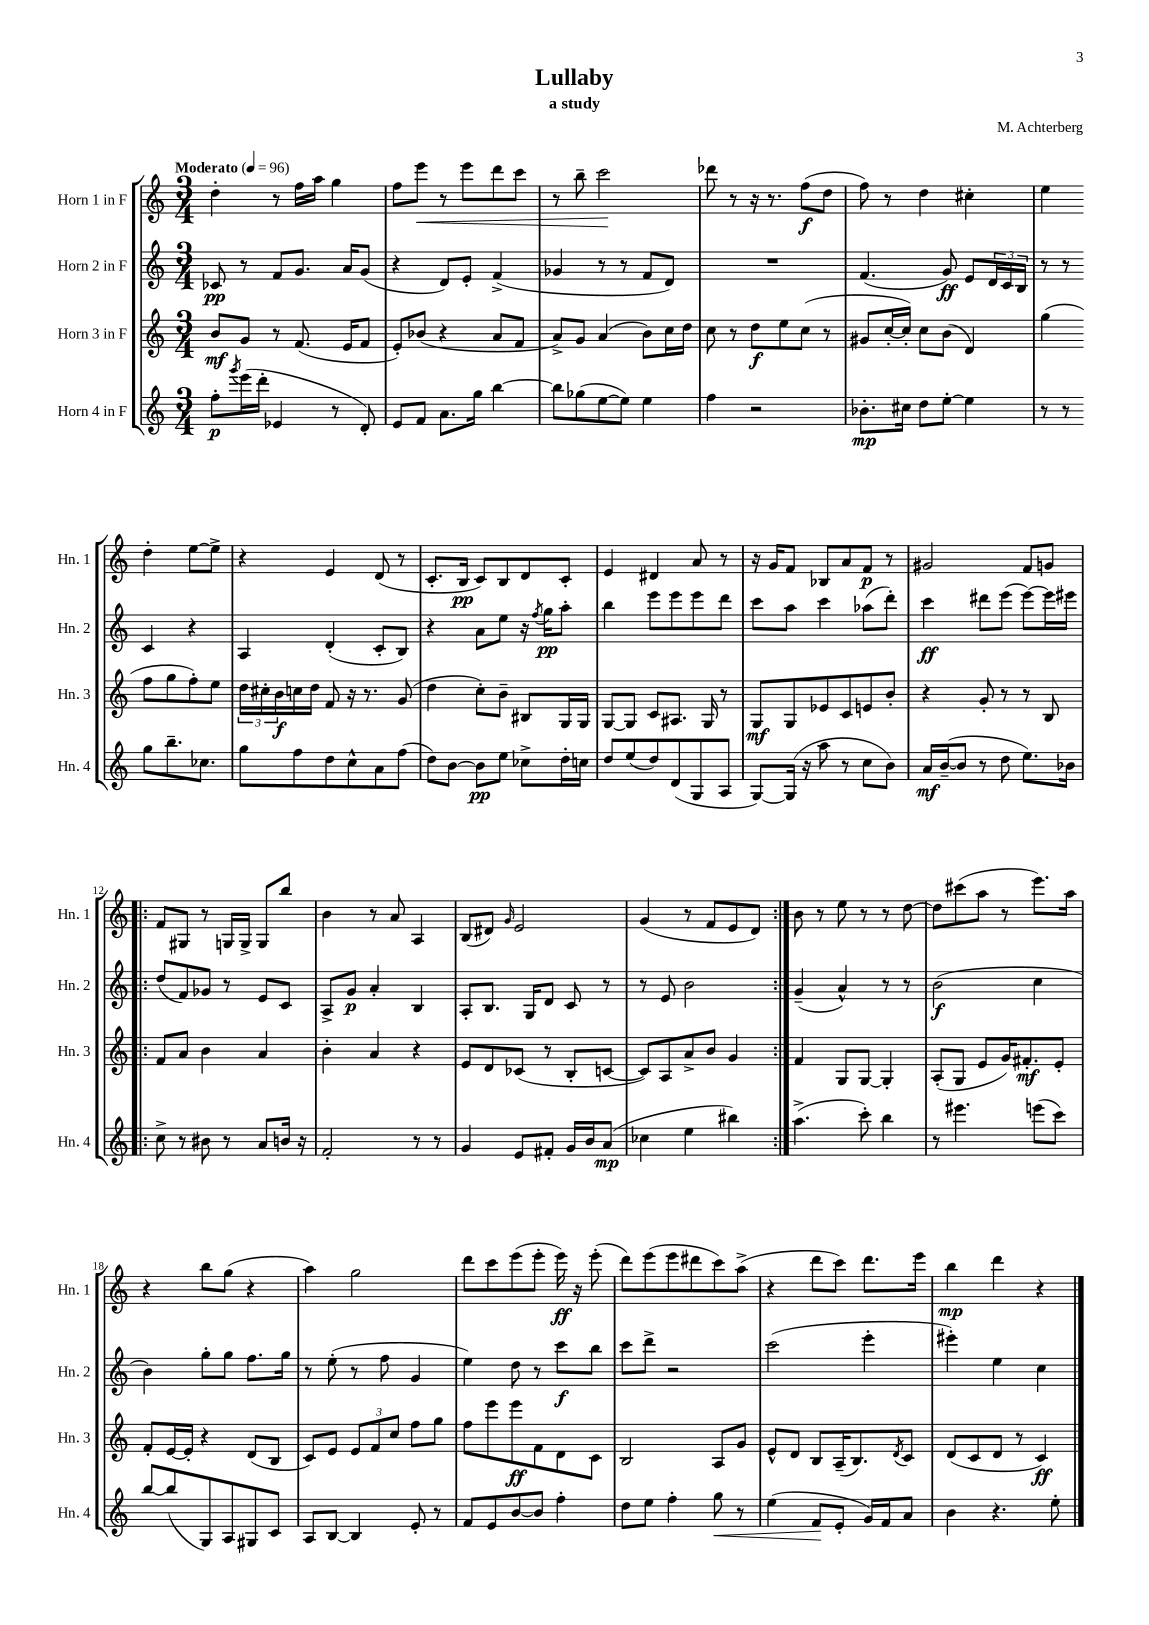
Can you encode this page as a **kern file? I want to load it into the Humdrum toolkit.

**kern	**dynam	**kern	**dynam	**kern	**dynam	**kern	**dynam
*part4	*part4	*part3	*part3	*part2	*part2	*part1	*part1
*staff4	*staff4	*staff3	*staff3	*staff2	*staff2	*staff1	*staff1
*I"Horn 4 in F	*	*I"Horn 3 in F	*	*I"Horn 2 in F	*	*I"Horn 1 in F	*
*I'Hn. 4	*	*I'Hn. 3	*	*I'Hn. 2	*	*I'Hn. 1	*
*clefG2	*	*clefG2	*	*clefG2	*	*clefG2	*
*k[]	*	*k[]	*	*k[]	*	*k[]	*
*M3/4	*	*M3/4	*	*M3/4	*	*M3/4	*
*MM96	*	*MM96	*	*MM96	*	*MM96	*
=1	=1	=1	=1	=1	=1	=1	=1
!	!	!	!	!	!	!LO:TX:a:B:t=Moderato	!
8ff'\L	p	8b/L	mf	8c-X/	pp	4dd'\	.
8qggg/	.	.	.	.	.	.	.
(16eee\L	.	8g/J	.	8r	.	.	.
16ddd'\JJ	.	.	.	.	.	.	.
4e-X/	.	8r	.	8f/L	.	8r	.
.	.	(8.f/	.	8.g/J	.	16ff\LL	.
.	.	.	.	.	.	16aa\JJ	.
8r	.	.	.	.	.	4gg\	.
.	.	16e/KL	.	16a/KL	.	.	.
8d'/)	.	8f/J	.	(8g/J	.	.	.
=2	=2	=2	=2	=2	=2	=2	=2
8e/L	.	8e'/L)	.	4r	.	8ff\L	.
!	!	!	!	!	!	!	!LO:HP:b
8f/J	.	(8b-X/J	.	.	.	8eee\J	<
8.a\L	.	4r	.	8d/L)	.	8r	.
.	.	.	.	8e'/J	.	8eee\L	.
16gg\Jk	.	.	.	.	.	.	.
[4bb\	.	8a/L	.	(4f^/	.	8ddd\	.
.	.	8f/J	.	.	.	8ccc\J	.
=3	=3	=3	=3	=3	=3	=3	=3
8bb\L]	.	8a^/L)	.	4g-X/	.	8r	.
(8gg-X\	.	8g/J	.	.	.	8bb~\	.
[8ee\	.	(4a/	.	8r	.	2ccc\	.
8ee\J])	.	.	.	8r	.	.	.
4ee\	.	8b\L)	.	8f/L	.	.	.
.	.	16cc\L	.	8d/J)	.	.	.
.	.	16dd\JJ	.	.	.	.	.
.	.	.	.	.	.	.	[
=4	=4	=4	=4	=4	=4	=4	=4
4ff\	.	8cc\	.	2.r	.	8ddd-X\	.
.	.	8r	.	.	.	8r	.
2r	.	8dd\L	f	.	.	16r	.
.	.	.	.	.	.	8.r	.
.	.	8ee\	.	.	.	.	.
.	.	(8cc\J	.	.	.	(8ff\L	f
.	.	8r	.	.	.	8dd\J	.
=5	=5	=5	=5	=5	=5	=5	=5
8.b-X'\L	mp	8g#X/L	.	(4.f/	.	8ff\)	.
.	.	[16cc'/L	.	.	.	8r	.
16cc#X\Jk	.	16cc'/JJ])	.	.	.	.	.
8dd\L	.	8cc\L	.	.	.	4dd\	.
[8ee'\J	.	(8b\J	.	8g/)	ff	.	.
4ee\]	.	4d/)	.	8e/L	.	4cc#X'\	.
.	.	.	.	24d/L	.	.	.
.	.	.	.	24c/	.	.	.
.	.	.	.	24B/JJ	.	.	.
=6	=6	=6	=6	=6	=6	=6	=6
8r	.	(4gg\	.	8r	.	4ee\	.
8r	.	.	.	8r	.	.	.
8gg\L	.	8ff\L	.	4c/	.	4dd'\	.
8.bb~\	.	8gg\	.	.	.	.	.
.	.	8ff'\)	.	4r	.	[8ee\L	.
8.cc-X\J	.	.	.	.	.	.	.
.	.	8ee\J	.	.	.	8ee^\J]	.
!!LO:LB:g=z
=7	=7	=7	=7	=7	=7	=7	=7
8gg\L	.	24dd\LL	.	4A/	.	4r	.
.	.	24cc#X'\	.	.	.	.	.
.	.	24b\	f	.	.	.	.
8ff\	.	16ccn\	.	.	.	.	.
.	.	16dd\JJ	.	.	.	.	.
8dd\	.	8f/	.	(4d'/	.	4e/	.
8cc^^\	.	16r	.	.	.	.	.
.	.	8.r	.	.	.	.	.
8a\	.	.	.	8c'/L	.	(8d/	.
(8ff\J	.	(8g/	.	8B/J)	.	8r	.
=8	=8	=8	=8	=8	=8	=8	=8
8dd\L)	.	4dd\	.	4r	.	8.c'/L	.
[8b\J	.	.	.	.	.	.	.
.	.	.	.	.	.	16B/Jk	pp
8b\L]	pp	8cc'\L)	.	8a\L	.	8c/L)	.
8ee\J	.	8b~\J	.	8ee\J	.	8B/	.
8cc-X^\L	.	8B#X/L	.	16r	.	8d/	.
.	.	.	.	8qff/	.	.	.
.	.	.	.	16gg\KL	pp	.	.
16dd'\L	.	16G/L	.	8aa'\J	.	8c'/J	.
16ccn\JJ	.	16G/JJ	.	.	.	.	.
=9	=9	=9	=9	=9	=9	=9	=9
8dd/L	.	[8G/L	.	4bb\	.	4e/	.
(8ee/	.	8G/J]	.	.	.	.	.
8dd/)	.	8c/L	.	8eee\L	.	4d#X/	.
(8d/	.	8.A#X/J	.	8eee\	.	.	.
8G/	.	.	.	8eee\	.	8a/	.
.	.	16G/	.	.	.	.	.
8A/J	.	8r	.	8ddd\J	.	8r	.
=10	=10	=10	=10	=10	=10	=10	=10
[8G/L)	.	8G/L	mf	8ccc\L	.	16r	.
.	.	.	.	.	.	16g/KL	.
(16G/Jk]	.	8G/	.	8aa\J	.	8f/J	.
16r	.	.	.	.	.	.	.
8aa\	.	8e-X/	.	4ccc\	.	8B-X/L	.
8r	.	8c/	.	.	.	8a/	.
8cc\L	.	8en/	.	(8aa-X\L	.	8f/J	p
8b\J)	.	8b'/J	.	8ddd'\J)	.	8r	.
=11	=11	=11	=11	=11	=11	=11	=11
16a/LL	mf	4r	.	4ccc\	ff	2g#X/	.
([16b~/J	.	.	.	.	.	.	.
8b/J]	.	.	.	.	.	.	.
8r	.	8g'/	.	8ddd#X\L	.	.	.
8dd\	.	8r	.	(8eee\J	.	.	.
8.ee\L)	.	8r	.	[8eee\L)	.	8f/L	.
.	.	8B/	.	16eee\L]	.	8gn/J	.
16b-X\Jk	.	.	.	16eee#X\JJ	.	.	.
!!LO:LB:g=z
=12!|:	=12!|:	=12!|:	=12!|:	=12!|:	=12!|:	=12!|:	=12!|:
8cc^\	.	8f/L	.	(8dd/L	.	8f/L	.
8r	.	8a/J	.	8f/)	.	8G#X/J	.
8b#X\	.	4b\	.	8g-X/J	.	8r	.
8r	.	.	.	8r	.	16Gn/LL	.
.	.	.	.	.	.	16G^/JJ	.
8a/L	.	4a/	.	8e/L	.	8G/L	.
16bn/Jk	.	.	.	8c/J	.	8bb/J	.
16r	.	.	.	.	.	.	.
=13	=13	=13	=13	=13	=13	=13	=13
2f'/	.	4b'\	.	8A^/L	.	4b\	.
.	.	.	.	8g/J	p	.	.
.	.	4a/	.	4a'/	.	8r	.
.	.	.	.	.	.	8a/	.
8r	.	4r	.	4B/	.	4A/	.
8r	.	.	.	.	.	.	.
=14	=14	=14	=14	=14	=14	=14	=14
4g/	.	8e/L	.	8A'/L	.	(8B/L	.
.	.	8d/	.	8.B/J	.	8d#X/J)	.
.	.	.	.	.	.	16qqg/	.
8e/L	.	(8c-X/J	.	.	.	2e/	.
.	.	.	.	16G/KL	.	.	.
8f#X'/J	.	8r	.	8d/J	.	.	.
16g/LL	.	8B'/L	.	8c/	.	.	.
16b/J	.	.	.	.	.	.	.
(8a/J	mp	[8cn/J	.	8r	.	.	.
=15	=15	=15	=15	=15	=15	=15	=15
4cc-X\	.	8c/L])	.	8r	.	(4g/	.
.	.	8A/	.	8e/	.	.	.
4ee\	.	8a^/	.	2b\	.	8r	.
.	.	8b/J	.	.	.	8f/L	.
4bb#X\)	.	4g/	.	.	.	8e/	.
.	.	.	.	.	.	8d/J)	.
=16:|!	=16:|!	=16:|!	=16:|!	=16:|!	=16:|!	=16:|!	=16:|!
(4.aa^\	.	4f/	.	(4g~/	.	8b\	.
.	.	.	.	.	.	8r	.
.	.	8G/L	.	4a^^/)	.	8ee\	.
8ccc'\)	.	[8G/J	.	.	.	8r	.
4bb\	.	4G'/]	.	8r	.	8r	.
.	.	.	.	8r	.	[8dd\	.
=17	=17	=17	=17	=17	=17	=17	=17
8r	.	(8A'/L	.	(2b\	f	8dd\L]	.
4.eee#X\	.	8G/J	.	.	.	(8ccc#X\	.
.	.	8e/L	.	.	.	8aa\J	.
.	.	16g/K)	.	.	.	8r	.
.	.	8.f#X'/	mf	.	.	.	.
(8eeen\L	.	.	.	4cc\	.	8.eee\L)	.
8ccc\J)	.	8e'/J	.	.	.	.	.
.	.	.	.	.	.	16aa\Jk	.
!!LO:LB:g=z
=18	=18	=18	=18	=18	=18	=18	=18
[8bb/L	.	8f'/L	.	4b\)	.	4r	.
(8bb/]	.	[16e/L	.	.	.	.	.
.	.	16e'/JJ]	.	.	.	.	.
8G/)	.	4r	.	8gg'\L	.	8bb\L	.
8A/	.	.	.	8gg\J	.	(8gg\J	.
8G#X/	.	(8d/L	.	8.ff\L	.	4r	.
8c/J	.	8B/J	.	.	.	.	.
.	.	.	.	16gg\Jk	.	.	.
=19	=19	=19	=19	=19	=19	=19	=19
8A/L	.	8c/L)	.	8r	.	4aa\)	.
[8B/J	.	8e/J	.	(8ee'\	.	.	.
4B/]	.	12e/L	.	8r	.	2gg\	.
.	.	12f/	.	.	.	.	.
.	.	.	.	8ff\	.	.	.
.	.	12cc/J	.	.	.	.	.
8e'/	.	8ff\L	.	4g/	.	.	.
8r	.	8gg\J	.	.	.	.	.
=20	=20	=20	=20	=20	=20	=20	=20
8f/L	.	8ff\L	.	4ee\)	.	8ddd\L	.
8e/	.	8eee\	.	.	.	8ccc\	.
[8b/	.	8eee\	ff	8dd\	.	(8eee\	.
8b/J]	.	8f\	.	8r	.	8eee'\J	.
4ff'\	.	8d\	.	8ccc\L	f	16eee\)	ff
.	.	.	.	.	.	16r	.
.	.	8c\J	.	8bb\J	.	(8eee'\	.
=21	=21	=21	=21	=21	=21	=21	=21
8dd\L	.	2B/	.	8ccc\L	.	8ddd\L)	.
8ee\J	.	.	.	8ddd^\J	.	(8eee\	.
4ff'\	.	.	.	2r	.	8eee\	.
.	.	.	.	.	.	8ddd#X\	.
!	!LO:HP:b	!	!	!	!	!	!
8gg\	<	8A/L	.	.	.	8ccc\)	.
8r	.	8g/J	.	.	.	(8aa^\J	.
=22	=22	=22	=22	=22	=22	=22	=22
(4ee\	.	8e^^/L	.	(2ccc\	.	4r	.
.	.	8d/J	.	.	.	.	.
8f/L	.	8B/L	.	.	.	8ddd\L	.
8e'/J	[	(16A~/K	.	.	.	8ccc\J)	.
.	.	8.B/)	.	.	.	.	.
16g/LL)	.	.	.	4eee'\	.	8.ddd\L	.
16f/J	.	.	.	.	.	.	.
.	.	8qd/	.	.	.	.	.
8a/J	.	8c/J	.	.	.	.	.
.	.	.	.	.	.	16eee\Jk	.
=23	=23	=23	=23	=23	=23	=23	=23
4b\	.	(8d/L	.	4eee#X'\)	.	4bb\	mp
.	.	8c/	.	.	.	.	.
4.r	.	8d/J	.	4ee\	.	4ddd\	.
.	.	8r	.	.	.	.	.
.	.	4c/)	ff	4cc\	.	4r	.
8ee'\	.	.	.	.	.	.	.
==	==	==	==	==	==	==	==
*-	*-	*-	*-	*-	*-	*-	*-
